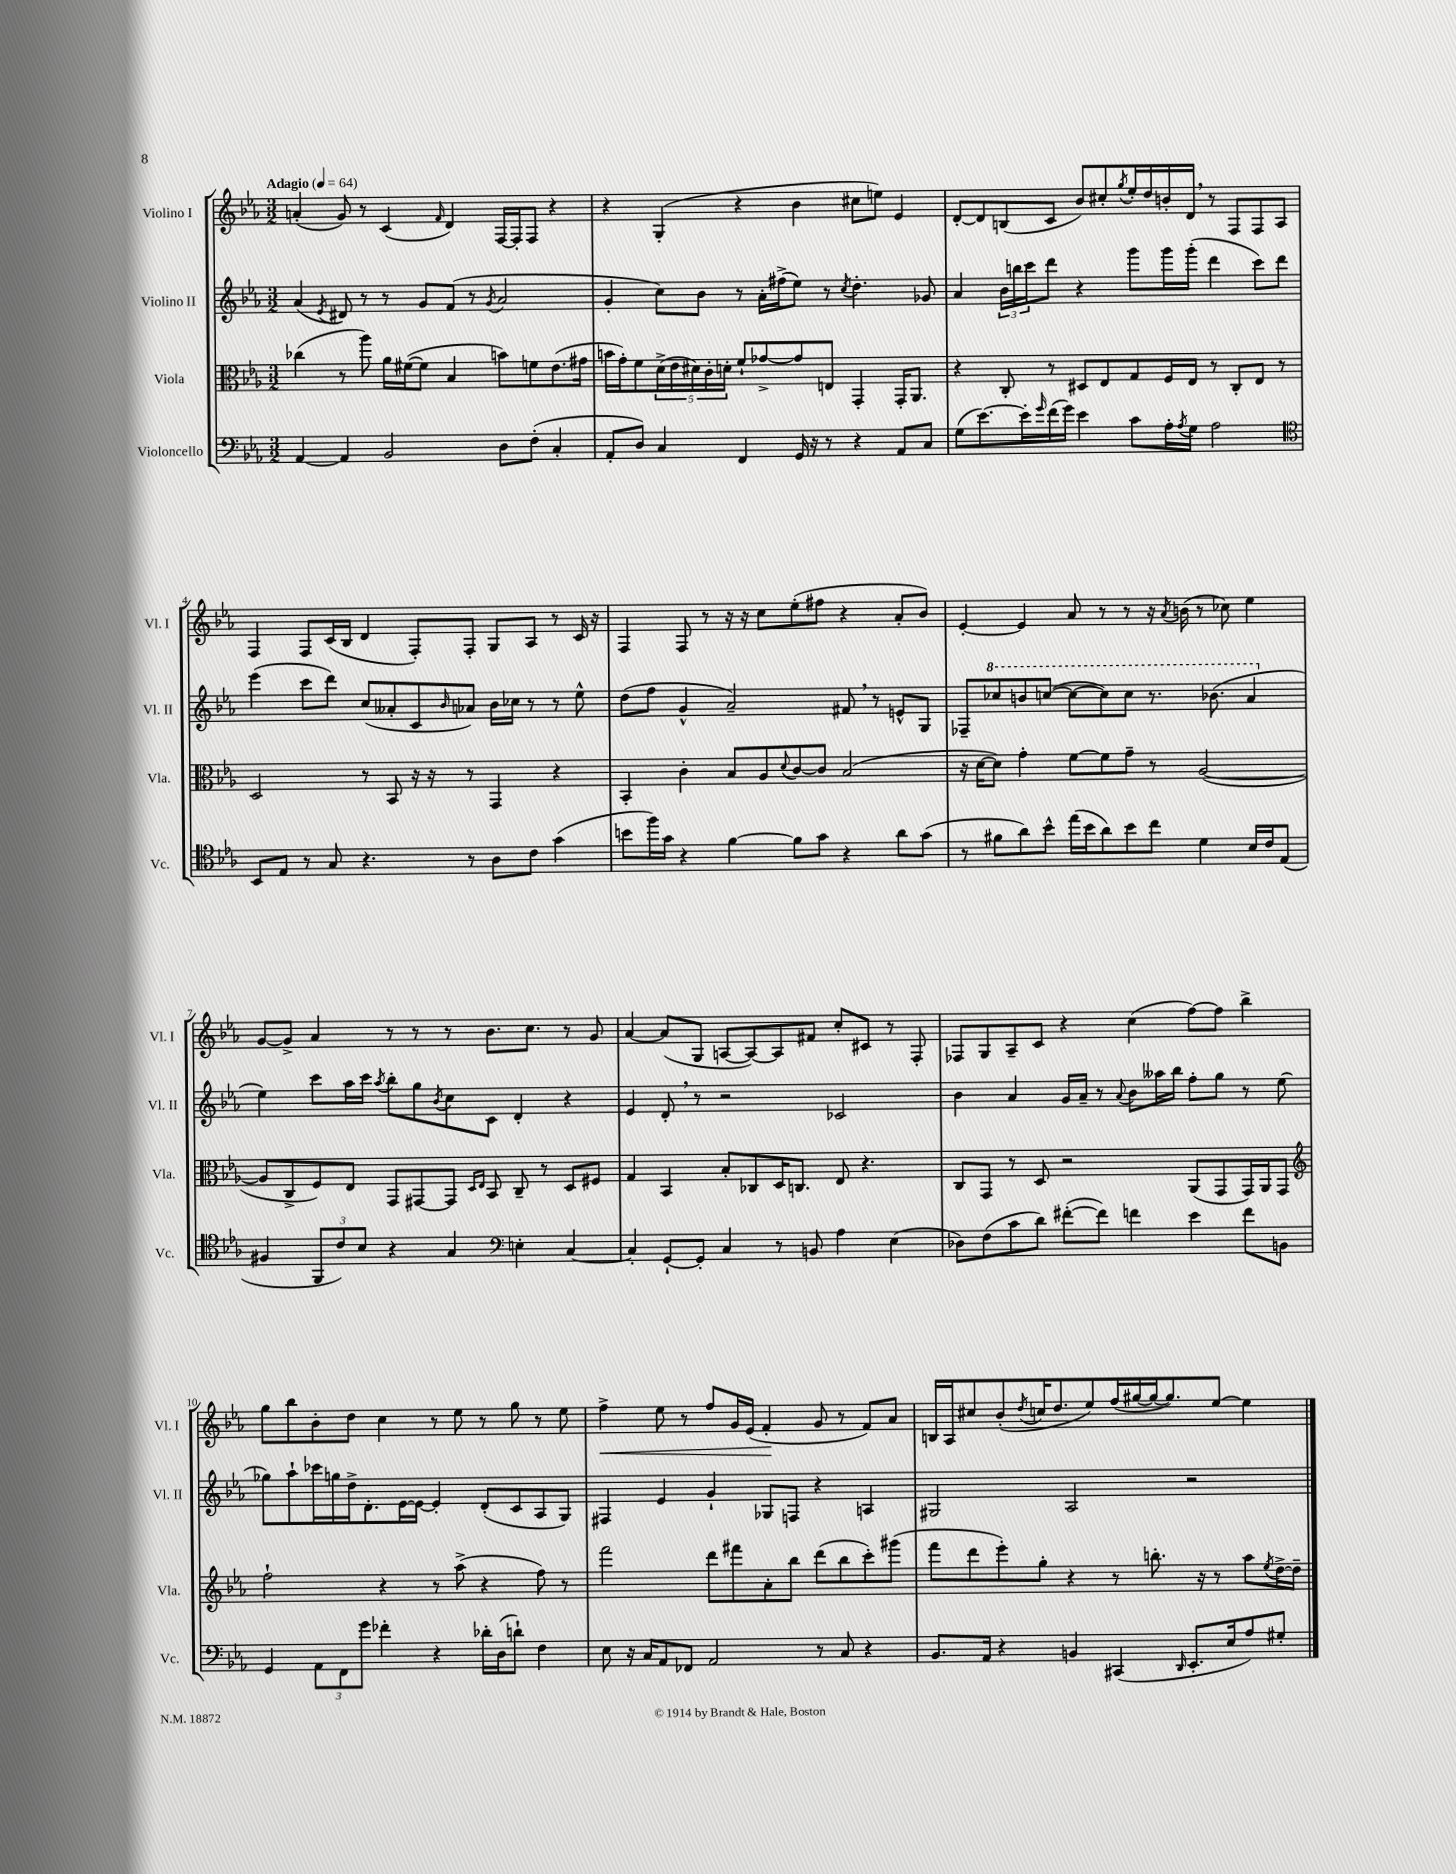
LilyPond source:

<<
\new StaffGroup <<
\new Staff = "s0" \with { instrumentName = "Violino I" shortInstrumentName = "Vl. I" } {
    \clef treble \key ees \major \numericTimeSignature \time 3/2 \tempo "Adagio" 4 = 64
    a'4-.( g'8) r8 c'4( \grace { f'16 } d'4) f16~ f16-. f8 r4 |
    r4 g4-.( r4 bes'4 cis''8 e''8) ees'4 |
    d'8~-. d'8 b8( c'8 bes'8) cis''8-. \acciaccatura { g''8 } ees''16-. d''16 b'16-. d'16 \breathe r8 f8 f8 aes8 |
    f4 f8 c'16( bes16 d'4 f8-.) f8-. g8 aes8 r8 c'16 r16 |
    f4 f8 r8 r16 r16 c''8 ees''8-.( fis''8 r4 aes'8-. bes'8) |
    ees'4~-. ees'4 aes'8 r8 r8 r16 \acciaccatura { aes'8 } b'16( r8 ces''8) ees''4 |
    g'8~ g'8-> aes'4 r8 r8 r8 bes'8. c''8. r8 g'8 |
    aes'4~ aes'8( g8 a8~ a8~) a8 fis'8 c''8-. cis'8 r8 f8-. |
    fes8 g8 aes8-- c'8 r4 c''4( f''8~) f''8 bes''4-> |
    g''8 bes''8 bes'8-. d''8 c''4 r8 ees''8 r8 g''8 r8 ees''8 |
    f''4->\< ees''8 r8 f''8 g'16 ees'16( f'4-.\! g'8 r8 f'8) aes'8 |
    b16 aes16 cis''8 bes'8-.( \acciaccatura { d''8 } c''16 d''8. ees''8) f''16( gis''16~ gis''16~ gis''8.) ees''8~ ees''4 \bar "|." |
}
\new Staff = "s1" \with { instrumentName = "Violino II" shortInstrumentName = "Vl. II" } {
    \clef treble \key ees \major \numericTimeSignature \time 3/2
    aes'4( \acciaccatura { ees'8 } dis'8) r8 r8 g'8 f'8( r8 \acciaccatura { g'8 } aes'2 |
    g'4-. c''8) bes'8 r8 aes'16-. fis''16->( ees''8) r8 \acciaccatura { c''8 } d''4.-. ges'8 |
    aes'4 \tuplet 3/2 { bes'16 b''16 c'''16 } d'''8 r4 g'''8 g'''16 g'''16-.( d'''4 c'''8) d'''8 |
    ees'''4( c'''8 d'''8) c''8( aeses'8-. c'8 \grace { bes'16 } aes'8) bes'16 ces''16 r8 r8 ees''8-^ |
    d''8( f''8 g'4-^ aes'2--) fis'8 \breathe r8 e'8-^ g8 |
    fes8-- \ottava #1 ces'''8 b''8 c'''8~( c'''8~ c'''8) c'''8 r8. bes''8.( aes''4 \ottava #0 |
    ees''4) c'''8 aes''16 c'''16 \acciaccatura { aes''8 } bes''8-. g''8 \acciaccatura { bes'8 } c''8 c'8 d'4-. r4 |
    ees'4 d'8-. \breathe r8 r2 ces'2 |
    bes'4 aes'4 g'16 aes'16-- r8 \appoggiatura { aes'8 } bes'8 aeses''16 bes''16 f''8-. g''8 r8 ees''8( |
    ges''8) aes''8-! ces'''16 g''16 d''16-> d'8.-. ees'16~ ees'16~ ees'4-. d'8-.( c'8 aes8 g8) |
    fis4 ees'4 g'4-! ges8 f8 r4 a4 |
    gis2 aes2 r2 \bar "|." |
}
\new Staff = "s2" \with { instrumentName = "Viola" shortInstrumentName = "Vla." } {
    \clef alto \key ees \major \numericTimeSignature \time 3/2
    ces''4( r8 aes''8) aes'16 fis'16~( fis'8 bes4 b'8) f'8 ees'8.( gis'16 |
    b'16 g'16-.) f'8 \tuplet 5/4 { d'16->( ees'16 dis'16) c'16-. d'16-. } f'8-! ges'8~-> ges'8 e8 g,4-. g,16-. aes,8. |
    r4 c8-. r8 dis8 ees8 g8 f16 ees16 r8 c8-. ees8 r8 |
    d2 r8 bes,8 r16 r16 r8 g,4 r4 |
    bes,4-. c'4-. bes8 aes8 \appoggiatura { d'8 } c'8~ c'8 bes2( |
    r16 d'16~ d'8) g'4-. f'8~ f'8 g'8-- r8 aes2~( |
    aes8 c8-> f8) ees8 g,8 gis,8~ gis,8 \grace { d16 ees16 } bes,8 c8-- r8 d8 fis8 |
    g4 bes,4 bes8-. ces8 d16 c8. ees8 r4. |
    c8 g,8 r8 d8 r2 aes,8( g,8 g,16) aes,16 g,8 |
    \clef treble f''2-! r4 r8 aes''8->( r4 f''8) r8 |
    f'''2 d'''8 fis'''8 aes'8-. bes''8 d'''8( bes''8 c'''8-.) gis'''8( |
    f'''8 d'''8 ees'''8-.) g''8-. r4 r8 b''8.-. r16 r8 aes''8 \acciaccatura { ees''8 } d''16~-> d''16-- \bar "|." |
}
\new Staff = "s3" \with { instrumentName = "Violoncello" shortInstrumentName = "Vc." } {
    \clef bass \key ees \major \numericTimeSignature \time 3/2
    aes,4~ aes,4 bes,2 d8 f8-.( c4-. |
    aes,8-. d8) c4 f,4 g,16 r16 r8 r4 aes,8 c8 |
    g8( ees'8.~) ees'16-. \grace { g'16 } f'16( g'16) ees'4 c'8 aes16-. \acciaccatura { aes8 } g16 aes2 |
    \clef tenor bes,8 ees8 r8 g8 r4. r8 aes8 c'8 g'4( |
    b'8 f''16) g'16 r4 f'4~ f'8 g'8 r4 aes'8 g'8( |
    r8 fis'8 aes'8) bes'8-^ ees''16( bes'16 aes'8) bes'8 c''8 d'4 bes16 c'16 ees8( |
    fis4 \tuplet 3/2 { f,8 c'8) bes8 } r4 g4 \clef bass e4-. c4~ |
    c4-. g,8~-! g,8-. c4 r8 b,8 aes4 ees4( |
    des8) f8( c'8 d'8) fis'8~-.( fis'8) f'4 ees'4 f'8 b,8 |
    g,4 \tuplet 3/2 { aes,8 f,8 g'8 } fes'4-. r4 des'16-. d16( d'8-!) f4 |
    ees8 r16 c16 aes,8 fes,8 aes,2 r8 c8 r4 |
    bes,8. aes,16 r4 b,4 cis,4( \grace { d,16 } ees,8.-. ees16 aes8) gis8-. \bar "|." |
}
>>
>>
